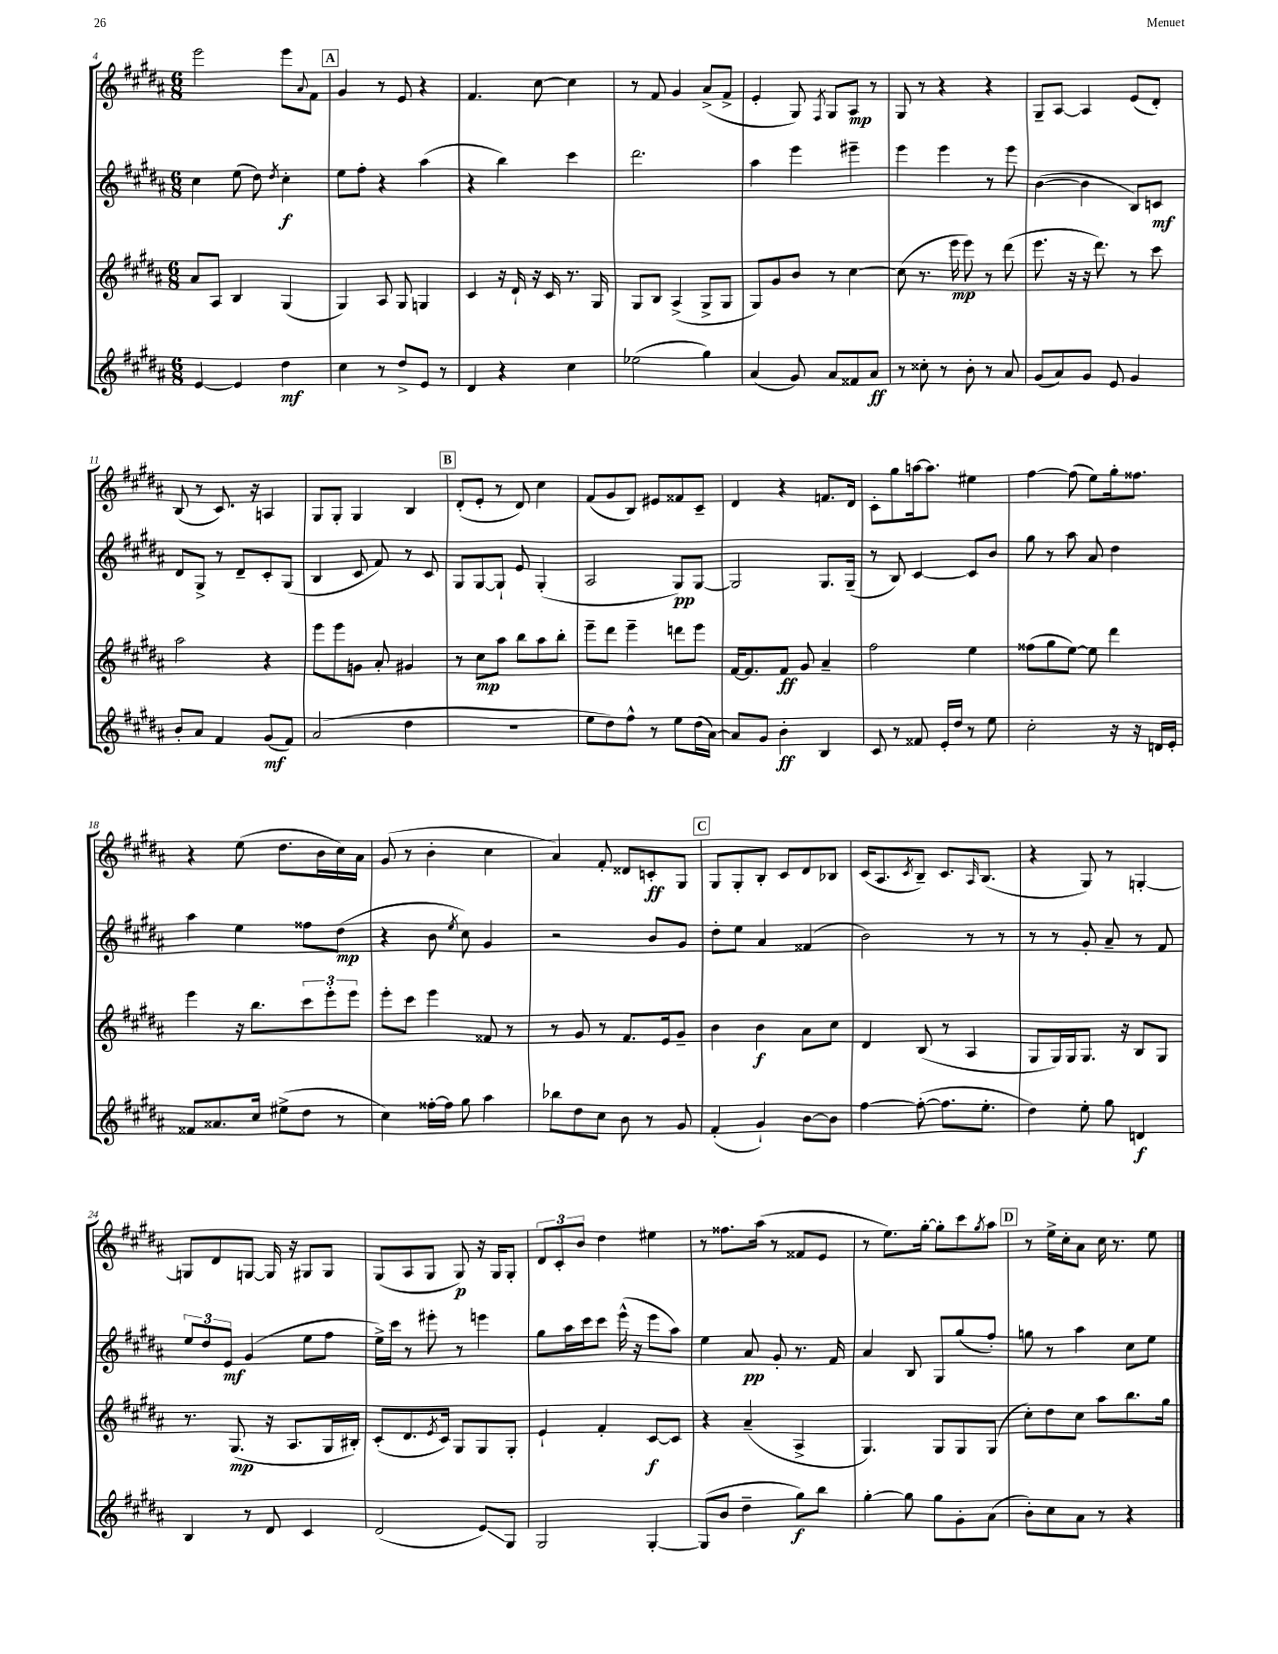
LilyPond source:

<<
\new StaffGroup <<
\new Staff = "s0" {
    \clef treble \key b \major \numericTimeSignature \time 6/8
    e'''2 e'''8 \appoggiatura { ais'8 } fis'8 |
    \mark \markup { \box "A" } gis'4 r8 e'8 r4 |
    fis'4. cis''8~ cis''4 |
    r8 fis'8 gis'4 ais'8->( fis'8-> |
    e'4-. gis8) \acciaccatura { fis8 } gis8 ais8\mp r8 |
    gis8 r8 r4 r4 |
    gis8-- ais8~ ais4 e'8( dis'8-.) |
    b8( r8 cis'8.) r16 a4 |
    gis8 gis8-. gis4 b4 |
    \mark \markup { \box "B" } dis'8-.( e'8-. r8 dis'8) cis''4 |
    fis'8( gis'8 b8) eis'8 fisis'8 cis'8-- |
    dis'4 r4 f'8. dis'16 |
    cis'8-. gis''8 a''16~ a''8. eis''4 |
    fis''4~ fis''8( e''8) gis''16-. fisis''8. |
    r4 e''8( dis''8. b'16 cis''16) ais'16 |
    gis'8( r8 b'4-. cis''4 |
    ais'4) fis'8-. disis'8 c'8-.\ff gis8 |
    \mark \markup { \box "C" } gis8 gis8-. b8-. cis'8 dis'8 bes8 |
    cis'16( ais8. \acciaccatura { cis'8 } b8--) cis'8. \grace { ais16 } b8.( |
    r4 gis8) r8 g4~-. |
    g8 dis'8 g8~ g16 r16 gis8 gis8 |
    gis8( ais8 gis8 gis8\p) r16 gis16 gis8-. |
    \tuplet 3/2 { dis'8 cis'8-. b'8 } dis''4 eis''4 |
    r8 fisis''8. ais''16( r8 fisis'8 e'8 |
    r8 e''8.) gis''16~-. gis''8-. cis'''8 \acciaccatura { gis''8 } ais''8 |
    \mark \markup { \box "D" } r8 e''16-> cis''16-. ais'8 cis''16 r8. e''8 \bar "|." |
}
\new Staff = "s1" {
    \clef treble \key b \major \numericTimeSignature \time 6/8
    cis''4 e''8( dis''8) \acciaccatura { dis''8 } cis''4-.\f |
    \mark \markup { \box "A" } e''8 fis''8-. r4 ais''4( |
    r4 b''4) cis'''4 |
    dis'''2. |
    ais''4 e'''4 eis'''4-- |
    e'''4 e'''4 r8 e'''8 |
    b'4~( b'4 b8) c'8\mf |
    dis'8 gis8-> r8 dis'8-- cis'8-. gis8( |
    b4 cis'8 fis'8) r8 cis'8 |
    \mark \markup { \box "B" } gis8 gis8~ gis8-! e'8 gis4-.( |
    ais2 gis8\pp) gis8~ |
    gis2 gis8. gis16--( |
    r8 b8) cis'4~ cis'8 b'8 |
    gis''8 r8 ais''8 ais'8 dis''4 |
    ais''4 e''4 fisis''8 dis''8\mp( |
    r4 b'8 \acciaccatura { e''8 } cis''8) gis'4 |
    r2 b'8 gis'8 |
    \mark \markup { \box "C" } dis''8-. e''8 ais'4 fisis'4( |
    b'2) r8 r8 |
    r8 r8 gis'8-. ais'8-- r8 fis'8 |
    \tuplet 3/2 { e''8 dis''8 e'8\mf } gis'4( e''8 fis''8 |
    e''16->) cis'''16 r8 eis'''8-. r8 e'''4 |
    gis''8 ais''16 cis'''16 cis'''8 e'''16-^( r16 e'''8 ais''8) |
    e''4 ais'8\pp gis'8-. r8. fis'16 |
    ais'4 b8 gis8 gis''8( fis''8-.) |
    \mark \markup { \box "D" } g''8 r8 ais''4 cis''8 e''8 \bar "|." |
}
\new Staff = "s2" {
    \clef treble \key b \major \numericTimeSignature \time 6/8
    ais'8 ais8 b4 gis4( |
    \mark \markup { \box "A" } gis4) ais8 gis8 g4 |
    cis'4 r16 dis'16-! r16 cis'16 r8. gis16 |
    gis8 b8 ais4->( gis8-> gis8 |
    gis8) gis'8 b'8 r8 cis''4~ |
    cis''8( r8. e'''16\mp e'''8) r8 dis'''8( |
    e'''8. r16 r16 dis'''8.) r8 cis'''8 |
    ais''2 r4 |
    e'''8 e'''8 g'8 ais'8-. gis'4 |
    \mark \markup { \box "B" } r8 cis''8\mp ais''8 b''8 ais''8 b''8-. |
    e'''8-- dis'''8 e'''4-- d'''8 e'''8 |
    fis'16~ fis'8. fis'8\ff gis'8 ais'4-- |
    fis''2 e''4 |
    fisis''8( gis''8 e''8~) e''8 dis'''4 |
    e'''4 r16 b''8. \tuplet 3/2 { cis'''8 e'''8-. e'''8 } |
    e'''8-. cis'''8 e'''4 fisis'8 r8 |
    r8 gis'8 r8 fis'8. e'16 gis'8-- |
    \mark \markup { \box "C" } b'4 b'4\f ais'8 cis''8 |
    dis'4 b8( r8 ais4 |
    gis8 gis16) gis16 gis8. r16 b8 gis8 |
    r8. gis8.\mp( r16 ais8. gis16 bis16-.) |
    cis'8-.( dis'8. \acciaccatura { e'8 } cis'16) gis8 gis8 gis8-. |
    e'4-! fis'4-. cis'8~\f cis'8 |
    r4 ais'4--( ais4-> |
    gis4.) gis8 gis8 gis8( |
    \mark \markup { \box "D" } cis''8-.) dis''8 cis''8 ais''8 b''8. gis''16 \bar "|." |
}
\new Staff = "s3" {
    \clef treble \key b \major \numericTimeSignature \time 6/8
    e'4~ e'4 dis''4\mf |
    \mark \markup { \box "A" } cis''4 r8 dis''8-> e'8 r8 |
    dis'4 r4 cis''4 |
    ees''2( gis''4) |
    ais'4( gis'8) ais'8 fisis'8 ais'8\ff |
    r8 cisis''8-. r8 b'8-. r8 ais'8 |
    gis'8( ais'8) gis'8 e'8 gis'4 |
    b'8-. ais'8 fis'4 gis'8\mf( fis'8) |
    ais'2( dis''4 |
    \mark \markup { \box "B" } R2. |
    e''8 dis''8) fis''8-^ r8 e''8 dis''16( ais'16~) |
    ais'8 gis'8 b'4-.\ff b4 |
    cis'8 r8 fisis'8 e'16-. dis''16 r8 e''8 |
    cis''2-. r16 r16 d'16 e'16-. |
    fisis'8 aisis'8. cis''16 eis''8->( dis''8 r8 |
    cis''4) fisis''16~-. fisis''16 gis''8 ais''4 |
    bes''8 dis''8 cis''8 b'8 r8 gis'8 |
    \mark \markup { \box "C" } fis'4-.( gis'4-!) b'8~ b'8 |
    fis''4~ fis''8~-.( fis''8. e''8.-. |
    dis''4) e''8-. gis''8 d'4\f |
    b4 r8 dis'8 cis'4 |
    dis'2( e'8\glissando) gis8 |
    gis2 gis4~-. |
    gis8( b'8 dis''4-- gis''8\f) b''8 |
    gis''4~-. gis''8 gis''8 gis'8-. ais'8( |
    \mark \markup { \box "D" } b'8-.) cis''8 ais'8 r8 r4 \bar "|." |
}
>>
>>
\layout { \context { \Score currentBarNumber = #4 } }
